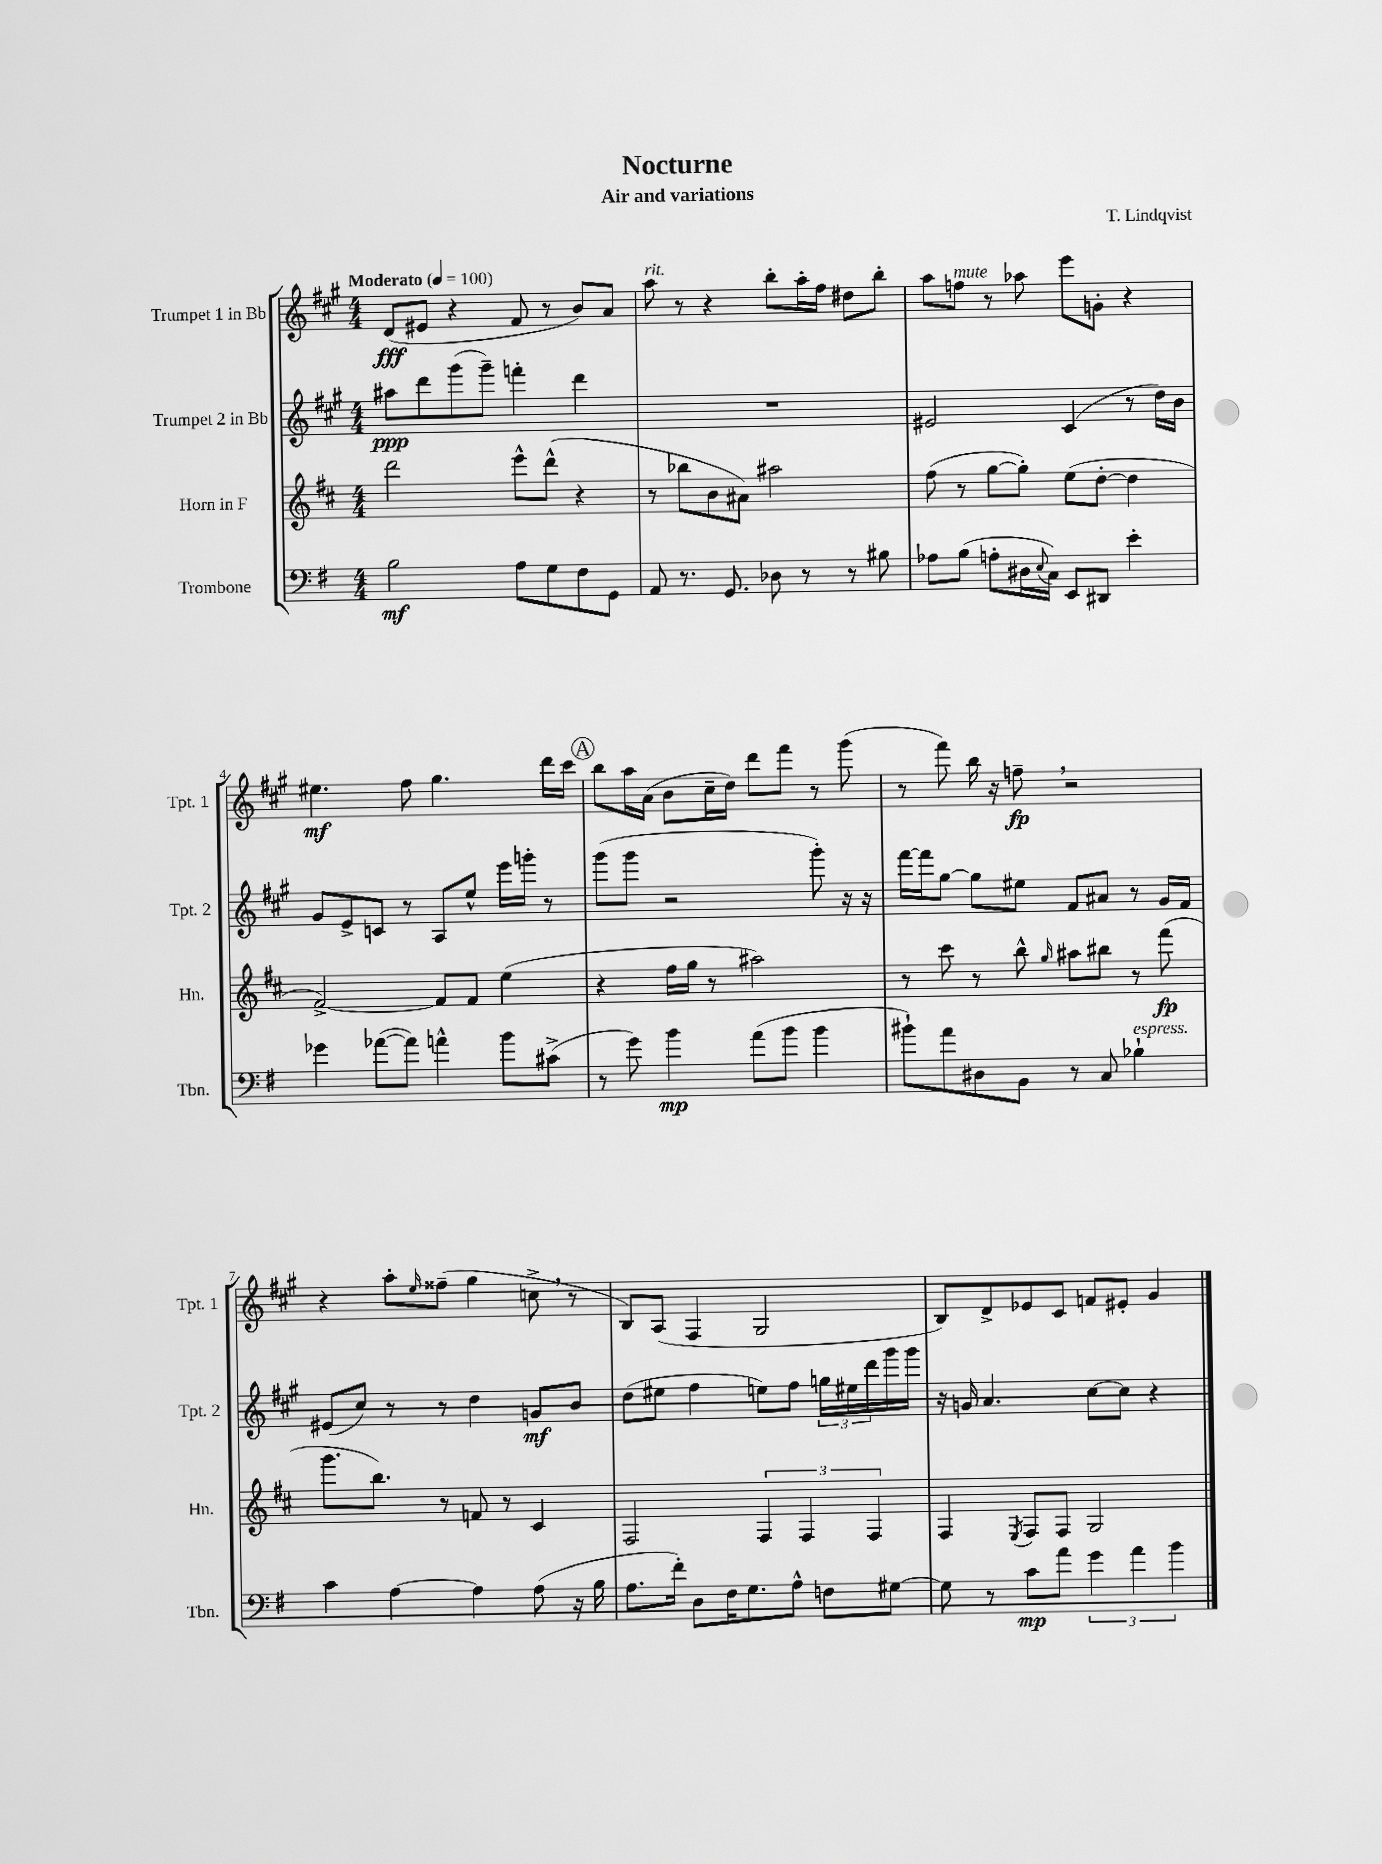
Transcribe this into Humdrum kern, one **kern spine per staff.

**kern	**kern	**kern	**kern
*staff4	*staff3	*staff2	*staff1
*clefF4	*clefG2	*clefG2	*clefG2
*k[f#]	*k[f#c#]	*k[f#c#g#]	*k[f#c#g#]
*M4/4	*M4/4	*M4/4	*M4/4
*MM100	*MM100	*MM100	*MM100
2B\	2ddd\	8aa#\L	(8d/L
.	.	8ddd\	8e#/J
.	.	(8ggg#\	4r
.	.	8ggg#~\J)	.
8A\L	8eee^^\L	4fff'\	8f#/
8G\	(8ddd^^\J	.	8r
8F#\	4r	4ddd\	8b/L)
8GG\J	.	.	8a/J
=	=	=	=
8AA/	8r	1r	8aa\
8.r	8bb-\L	.	8r
.	8b\	.	4r
8.GG/	.	.	.
.	8a#\J)	.	.
8D-\	2aa#\	.	8bb'\L
8r	.	.	16aa'\L
.	.	.	16ff#\JJ
8r	.	.	8dd#\L
8B#\	.	.	8bb'\J
=	=	=	=
8A-\L	(8ff#\	2e#/	8aa\L
(8B\J	8r	.	8ff\J
8A'\L	[8gg\L	.	8r
16D#\L	8gg'\]J)	.	8aa-\
8qqE/	.	.	.
16C\JJ)	.	.	.
8EE/L	(8ee\L	(4c#/	8eee\L
8DD#/J	[8dd'\J	.	8g'\J
4e'\	4dd\]	8r	4r
.	.	16dd\LL)	.
.	.	16b\JJ	.
=	=	=	=
4g-\	[2f#^/)	8g#/L	4.ee#\
.	.	8e^/	.
([8a-\L	.	8c/J	.
8a-\]J)	.	8r	8ff#\
4a^^\	8f#/]L	8A/L	4.gg#\
.	8f#/J	8ee^^/J	.
8b\L	(4ee\	16eee\LL	.
.	.	16ggg'\JJ	.
(8c#^\J	.	8r	16ddd\LL
.	.	.	16ccc#\JJ
=	=	=	=
8r	4r	(8ggg#\L	8bb\L
8g\)	.	8ggg#\J	16aa\L
.	.	.	(16a\JJ
4b\	16ff#\LL	2r	8b\L
.	16gg\JJ	.	.
.	8r	.	16cc#~\L
.	.	.	16dd\JJ)
(8a\L	2aa#\)	.	8ddd\L
8b\J	.	.	8fff#\J
4b\	.	8ggg#'\)	8r
.	.	16r	(8ggg#\
.	.	16r	.
=	=	=	=
8b#`\L)	8r	[16fff#\LL	8r
.	.	16fff#\]J	.
8a\	8ccc#\	[8gg#\J	8fff#\)
8D#\	8r	8gg#\]L	16bb\
.	.	.	16r
8BB\J	8bb^^\	8ee#\J	8ff~\
.	16qqgg/	.	.
8r	8aa#\L	8f#/L	2r
8C/	8bb#\J	8a#/J	.
4B-`\	8r	8r	.
.	(8fff#\	16g#/LL	.
.	.	16f#/JJ	.
=	=	=	=
4c\	8.ggg\L	(8e#/L	4r
.	.	8cc#/J)	.
.	8.bb\J)	.	.
[4A\	.	8r	8aa'\L
.	.	.	16qqee/
.	8r	8r	(8ff##~\J
4A\]	8f/	4dd\	4gg#\
.	8r	.	.
(8A\	4c#/	8g/L	8cc^\
16r	.	8b/J	8r
16B\	.	.	.
=	=	=	=
8.A\L	2F#/	(8dd\L	8B/L)
.	.	8ee#\J	(8A/J
16f#'\Jk)	.	.	.
8D\L	.	4ff#\	4F#/
16F#\K	.	.	.
8.G\	.	.	.
.	6F#/	8ee\L)	2G#/
8A^^\J	.	8ff#\J	.
.	6F#/	.	.
8F\L	.	24gg\LL	.
.	.	24ee#\	.
.	6F#/	24ddd\	.
[8G#\J	.	16ggg#\	.
.	.	16ggg#\JJ	.
=	=	=	=
8G#\]	4F#/	16r	8B/L)
.	.	16g/	.
8r	.	4.a/	8d^/
.	8qE/	.	.
8c\L	8F#/L	.	8e-/
8a\J	8F#/J	.	8c#/J
6g\	2G/	[8cc#\L	8f/L
.	.	8cc#\]J	8e#'/J
6a\	.	.	.
.	.	4r	4g#/
6b\	.	.	.
==	==	==	==
*-	*-	*-	*-
